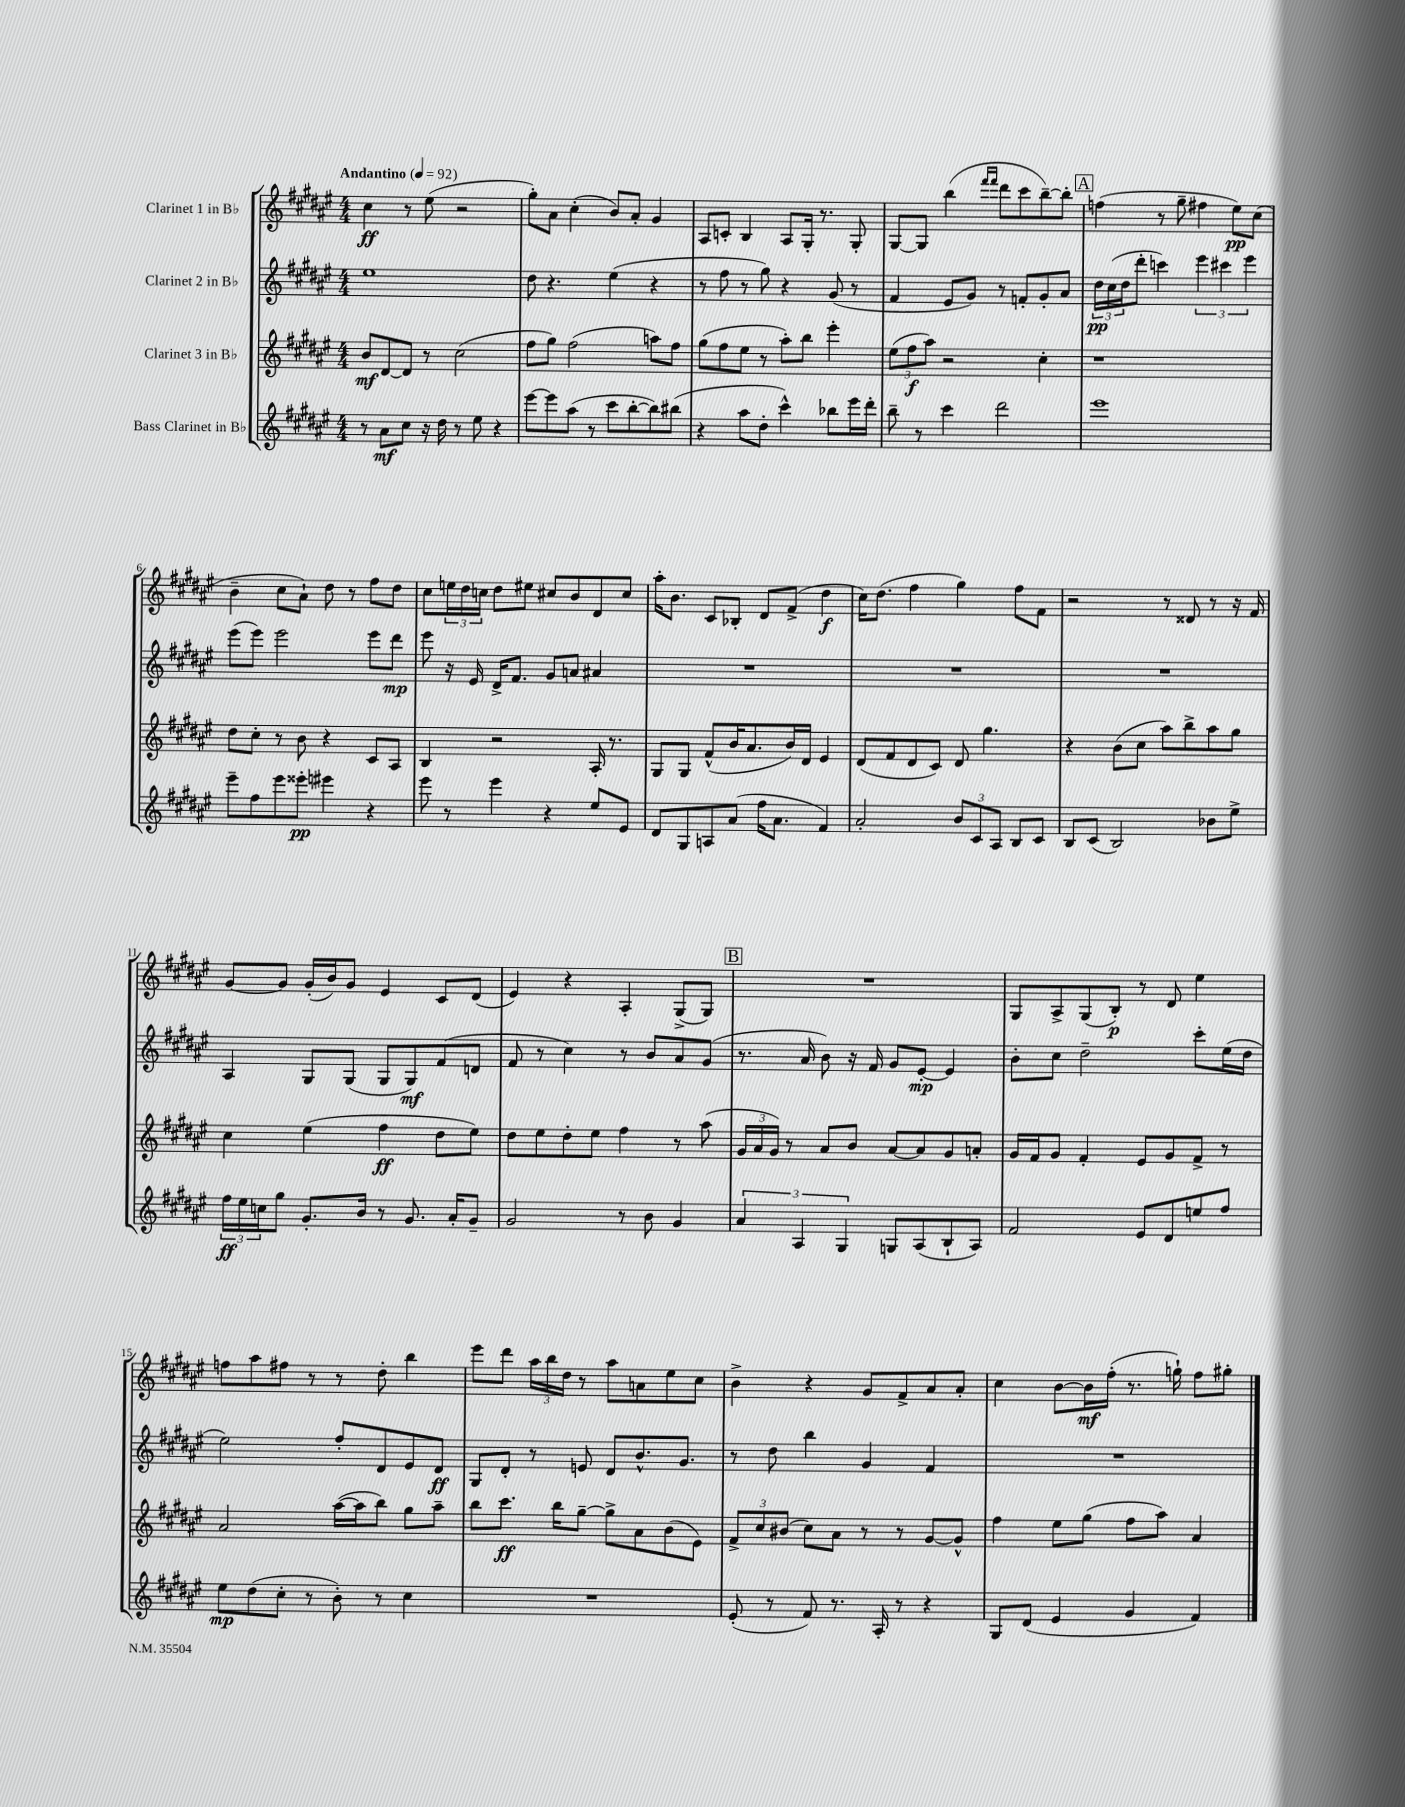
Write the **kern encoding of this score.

**kern	**kern	**kern	**kern
*staff4	*staff3	*staff2	*staff1
*clefG2	*clefG2	*clefG2	*clefG2
*k[f#c#g#d#a#e#]	*k[f#c#g#d#a#e#]	*k[f#c#g#d#a#e#]	*k[f#c#g#d#a#e#]
*M4/4	*M4/4	*M4/4	*M4/4
*MM92	*MM92	*MM92	*MM92
8r	8b	1ee#	4cc#
8a#	[8d#	.	.
8cc#	8d#]	.	8r
16r	8r	.	(8ee#
16dd#	.	.	.
8r	(2cc#	.	2r
8ee#	.	.	.
4r	.	.	.
=	=	=	=
[8eee#	8ff#	8dd#	8gg#')
8eee#]	8gg#)	4.r	8a#
(8aa#	(2ff#	.	(4cc#'
8r	.	.	.
8ccc#	.	(4ee#	8b)
[8bb'	.	.	8a#'
8bb])	8aa)	4r	4g#
(8bb#	8ff#	.	.
=	=	=	=
4r	(8gg#	8r	8A#
.	8ff#	8ff#	8c'
8aa#	8ee#	8r	4B
8dd#'	8r	8gg#)	.
4ccc#^^)	8aa#')	4r	8A#
.	8bb	.	16G#'
.	.	.	8.r
8bb-	4eee#'	(8g#	.
16eee#	.	8r	8G#'
16ddd#'	.	.	.
=	=	=	=
8bb~	(12ee#	4f#	[8G#
.	12ff#	.	.
8r	.	.	8G#]
.	12aa#)	.	.
4ccc#	2r	8e#	(4bb
.	.	8g#)	.
.	.	.	16qqfff#
.	.	.	16qqfff#
2ddd#	.	8r	8ddd#
.	.	8f'	8ccc#
.	4cc#'	8g#'	[8bb~)
.	.	8a#	8bb']
=	=	=	=
1eee#	1r	24dd#	(4ff
.	.	(24cc#	.
.	.	24dd#	.
.	.	8ddd#'	.
.	.	4ccc)	8r
.	.	.	8gg#~
.	.	6eee#	4ff#
.	.	6ccc#	.
.	.	.	8ee#)
.	.	6eee#	.
.	.	.	(8cc#
=	=	=	=
8eee#~	8dd#	(8eee#	4b~
8ff#	8cc#'	8eee#)	.
8eee#	8r	2eee#	8cc#
8eee##'	8b	.	8a#`)
4eee#	4r	.	8dd#
.	.	.	8r
4r	8c#	8eee#	8ff#
.	8A#	8ddd#	8dd#
=	=	=	=
8eee#	4B	8eee#	8cc#
8r	.	16r	24ee
.	.	.	24dd#
.	.	16e#	.
.	.	.	24cc
4eee#	2r	16d#^	8dd#
.	.	8.f#	.
.	.	.	8ee#
4r	.	8g#	8cc#
.	.	8a	8b
8ee#	16A#'	4a#	8d#
.	8.r	.	.
8e#	.	.	8cc#
=	=	=	=
8d#	8G#	1r	16aa#'
.	.	.	8.b
8G#	8G#	.	.
8A	(8f#^^	.	8c#
(8a#	16b	.	8B-'
.	8.a#	.	.
16ff#	.	.	8d#
8.a#	.	.	.
.	16b)	.	(8f#^
.	16d#	.	.
4f#)	4e#	.	4dd#
=	=	=	=
2a#'	(8d#	1r	16cc#)
.	.	.	(8.dd#
.	8f#	.	.
.	8d#	.	4ff#
.	8c#)	.	.
12b	8d#	.	4gg#)
12c#	.	.	.
.	4.gg#	.	.
12A#	.	.	.
8B	.	.	8ff#
8c#	.	.	8f#
=	=	=	=
8B	4r	1r	2r
(8c#	.	.	.
2B)	(8b	.	.
.	8cc#	.	.
.	8aa#)	.	8r
.	8bb^	.	8d##
8b-	8aa#	.	8r
8ee#^	8gg#	.	16r
.	.	.	16f#
=	=	=	=
24ff#	4cc#	4A#	[8g#
24ee#	.	.	.
24cc	.	.	.
8gg#	.	.	8g#]
8.g#'	(4ee#	8G#	(16g#'
.	.	.	16b)
.	.	(8G#	8g#
16b	.	.	.
8r	4ff#	8G#	4e#
8.g#	.	8G#)	.
.	8dd#	(8f#	8c#
16a#'	.	.	.
8g#~	8ee#)	8d	(8d#
=	=	=	=
2g#	8dd#	8f#	4e#)
.	8ee#	8r	.
.	8dd#'	4cc#)	4r
.	8ee#	.	.
8r	4ff#	8r	4A#'
8b	.	8b	.
4g#	8r	8a#	(8G#^
.	(8aa#	(8g#	8G#)
=	=	=	=
6a#	24g#	8.r	1r
.	24a#	.	.
.	24g#)	.	.
.	8r	.	.
6A#	.	.	.
.	.	16a#	.
.	8a#	8b)	.
6G#	.	.	.
.	8b	16r	.
.	.	16f#	.
8G	[8a#	8g#	.
(8A#	8a#]	[8e#'	.
8B`	8g#	4e#]	.
8A#)	8a'	.	.
=	=	=	=
2f#	16g#	8b'	8G#
.	16f#	.	.
.	8g#	8cc#	8A#^
.	4f#'	2dd#~	(8G#
.	.	.	8B')
8e#	8e#	.	8r
8d#	8g#	.	8d#
8ee	8f#^	8ccc#'	4ee#
8ff#	8r	(16ee#	.
.	.	16dd#	.
=	=	=	=
8ee#	2a#	2ee#)	8ff
(8dd#	.	.	8aa#
8cc#'	.	.	8ff#
8r	.	.	8r
8b')	([16aa#	8ff#'	8r
.	16aa#]	.	.
8r	8bb)	8d#	8dd#'
4cc#	8gg#	8e#	4bb
.	8aa#~	8d#	.
=	=	=	=
1r	8bb	8G#	8eee#
.	8.ccc#	8d#'	8ddd#
.	.	8r	24aa#
.	.	.	24bb
.	16bb	.	.
.	.	.	24dd#
.	[8gg#~	8e	8r
.	8gg#^]	8d#	8aa#
.	8a#	8.b^^	8a
.	(8b	.	8ee#
.	.	8.g#	.
.	8e#)	.	8cc#
=	=	=	=
(8e#'	12f#^	8r	4b^
.	12cc#	.	.
8r	.	8dd#	.
.	(12b#	.	.
8f#)	8cc#)	4bb	4r
8.r	8a#	.	.
.	8r	4g#	8g#
16A#'	.	.	.
8r	8r	.	8f#^
4r	[8g#	4f#	8a#
.	8g#^^]	.	8a#'
=	=	=	=
8G#	4ff#	1r	4cc#
(8d#	.	.	.
4e#	8ee#	.	[8b
.	(8gg#	.	16b]
.	.	.	(16ff#'
4g#	8ff#	.	8.r
.	8aa#)	.	.
.	.	.	16gg`)
4f#)	4a#	.	8ff#
.	.	.	8gg#'
==	==	==	==
*-	*-	*-	*-
